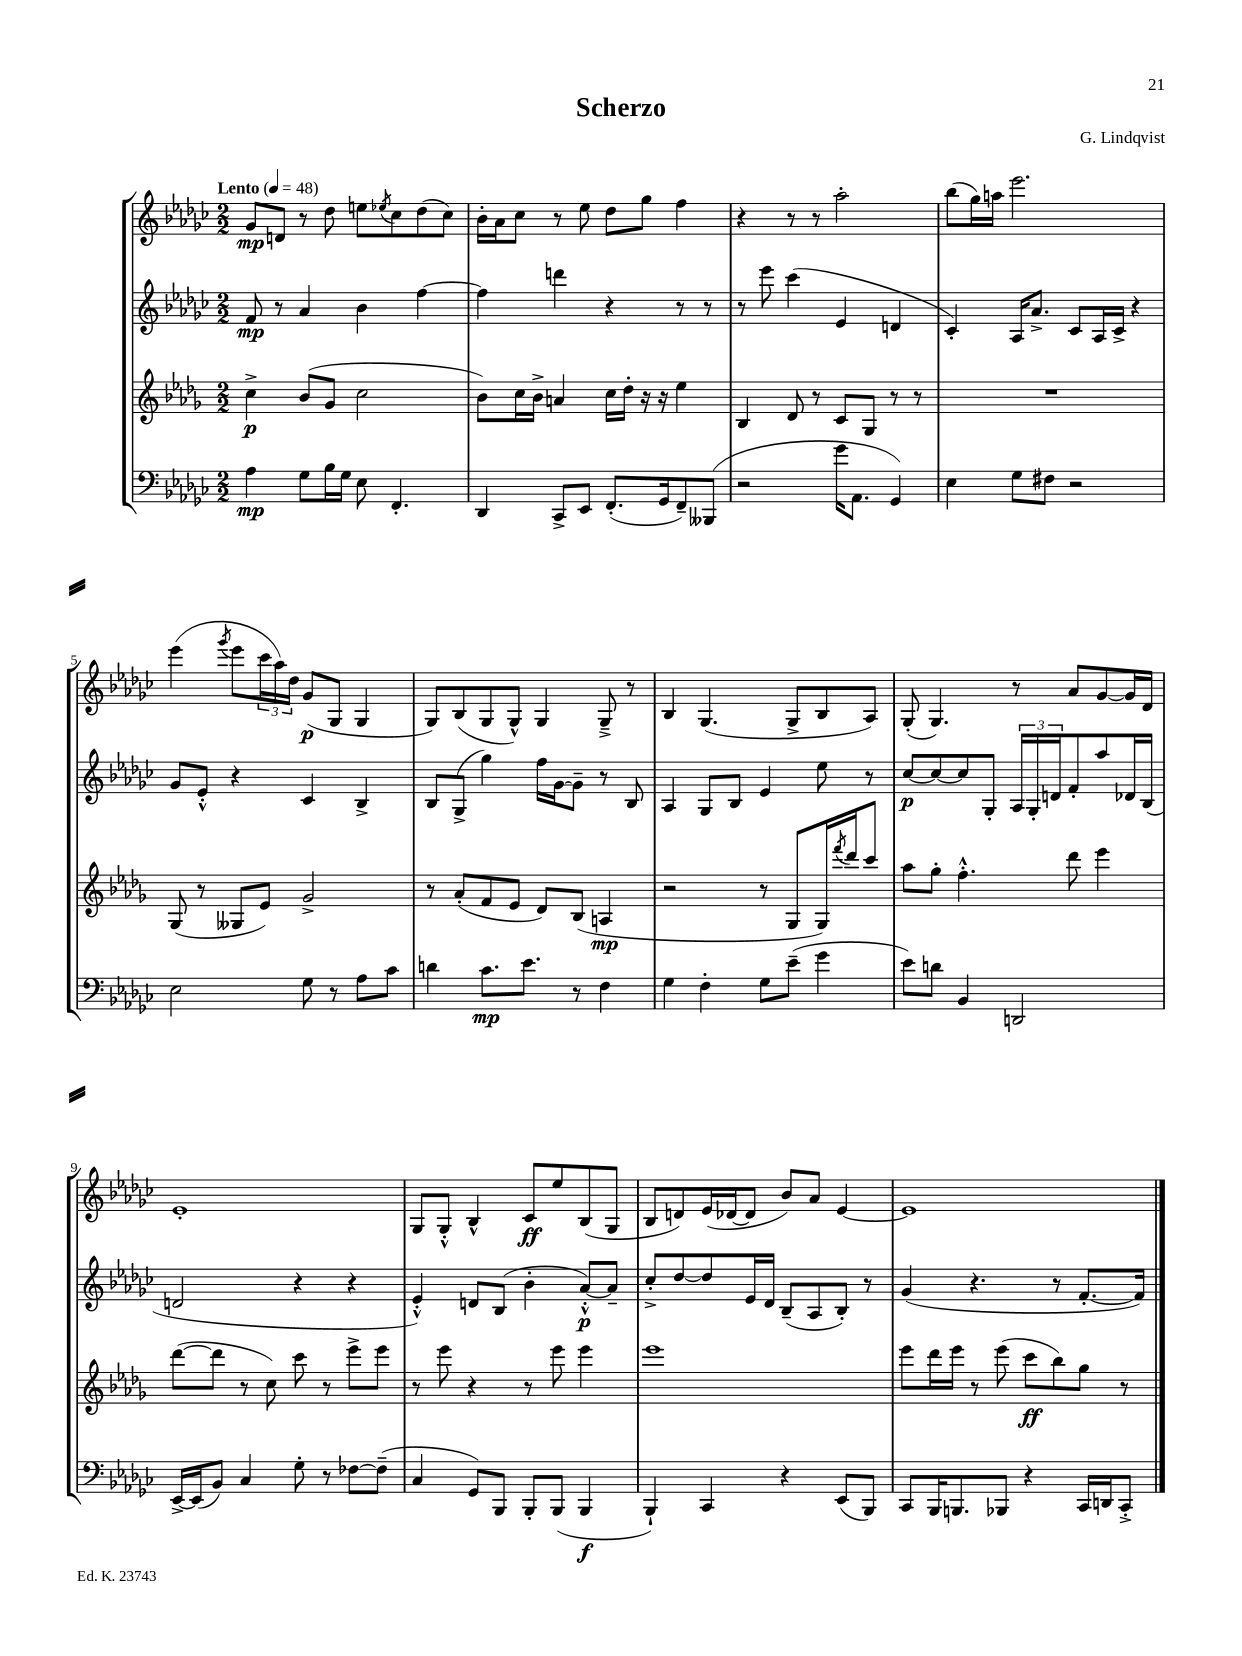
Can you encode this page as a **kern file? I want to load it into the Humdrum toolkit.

**kern	**kern	**kern	**kern
*staff4	*staff3	*staff2	*staff1
*clefF4	*clefG2	*clefG2	*clefG2
*k[b-e-a-d-g-c-]	*k[b-e-a-d-g-]	*k[b-e-a-d-g-c-]	*k[b-e-a-d-g-c-]
*M2/2	*M2/2	*M2/2	*M2/2
*MM48	*MM48	*MM48	*MM48
4A-	4cc^	8f	8g-
.	.	8r	8d
8G-	(8b-	4a-	8r
16B-	8g-	.	8dd-
16G-	.	.	.
8E-	2cc	4b-	8ee
.	.	.	8qee-
4.FF'	.	.	8cc-
.	.	[4ff	(8dd-
.	.	.	8cc-)
=	=	=	=
4DD-	8b-)	4ff]	16b-'
.	.	.	16a-
.	16cc	.	8cc-
.	16b-^	.	.
8CC-^	4a	4ddd	8r
8EE-	.	.	8ee-
(8.FF'	16cc	4r	8dd-
.	16dd-'	.	.
.	16r	.	8gg-
16GG-	16r	.	.
8FF~)	4ee-	8r	4ff
(8BBB--	.	8r	.
=	=	=	=
2r	4B-	8r	4r
.	.	8eee-	.
.	8d-	(4ccc-	8r
.	8r	.	8r
16g-	8c	4e-	2aa-'
8.AA-	.	.	.
.	8G-	.	.
4GG-)	8r	4d	.
.	8r	.	.
=	=	=	=
4E-	1r	4c-')	(8bb-
.	.	.	16gg-)
.	.	.	16aa
8G-	.	16A-	2.eee-
.	.	8.a-^	.
8F#	.	.	.
2r	.	8c-	.
.	.	16A-	.
.	.	16c-^	.
.	.	4r	.
=	=	=	=
2E-	(8G-	8g-	(4eee-
.	8r	8e-'^^	.
.	.	.	8qggg-
.	8G--	4r	8eee-
.	8e-)	.	24ccc-
.	.	.	24aa-)
.	.	.	24dd-
8G-	2g-^	4c-	(8g-
8r	.	.	8G-
8A-	.	4B-^	4G-
8c-	.	.	.
=	=	=	=
4d	8r	8B-	8G-)
.	(8a-'	(8G-^	(8B-
8.c-	8f	4gg-)	8G-
.	8e-	.	8G-^^)
8.e-	.	.	.
.	8d-)	16ff	4G-
.	.	[16g-	.
8r	(8B-	8g-~]	.
4F	4A	8r	8G-~^
.	.	8B-	8r
=	=	=	=
4G-	2r	4A-	4B-
4F'	.	8G-	(4.G-
.	.	8B-	.
8G-	8r	4e-	.
(8e-~	8G-	.	8G-^
4g-	16G-)	8ee-	8B-
.	8qfff	.	.
.	16ddd-	.	.
.	8ccc	8r	8A-)
=	=	=	=
8e-)	8aa-	[8cc-	(8G-'
8d	8gg-'	8cc-_	4.G-)
4BB-	4.ff'^^	8cc-]	.
.	.	8G-'	.
2DD	.	24A-	8r
.	.	24G-'	.
.	.	24d	.
.	8ddd-	8f'	8a-
.	4eee-	8aa-	[8g-
.	.	16d-	16g-]
.	.	(16B-	16d-
=	=	=	=
[16EE-^	([8ddd-	2d	1e-'
(16EE-]	.	.	.
8BB-)	8ddd-]	.	.
4C-	8r	.	.
.	8cc)	.	.
8G-'	8ccc	4r	.
8r	8r	.	.
[8F-	8eee-^	4r	.
(8F-~]	8eee-	.	.
=	=	=	=
4C-	8r	4e-'^^)	8G-
.	8eee-	.	8G-'^^
8GG-)	4r	8d	4B-^^
8BBB-	.	(8B-	.
8BBB-'	8r	4b-'	8c-
(8BBB-	8eee-	.	8ee-
4BBB-	4eee-	[8a-'^^)	(8B-
.	.	8a-~]	8G-
=	=	=	=
4BBB-`)	1eee-	8cc-'^	8B-
.	.	[8dd-	8d)
4CC-	.	8dd-]	(16e-
.	.	.	[16d-
.	.	16e-	8d-]
.	.	16d-	.
4r	.	(8B-~	8b-)
.	.	8A-	8a-
(8EE-	.	8B-')	[4e-
8BBB-)	.	8r	.
=	=	=	=
8CC-	8eee-	(4g-	1e-]
16BBB-	16ddd-	.	.
8.BBB	16eee-	.	.
.	8r	4.r	.
8BBB-	(8eee-	.	.
4r	8ccc	.	.
.	8bb-)	8r	.
16CC-	8gg-	[8.f'	.
16DD	.	.	.
8CC-'^	8r	.	.
.	.	16f])	.
==	==	==	==
*-	*-	*-	*-
